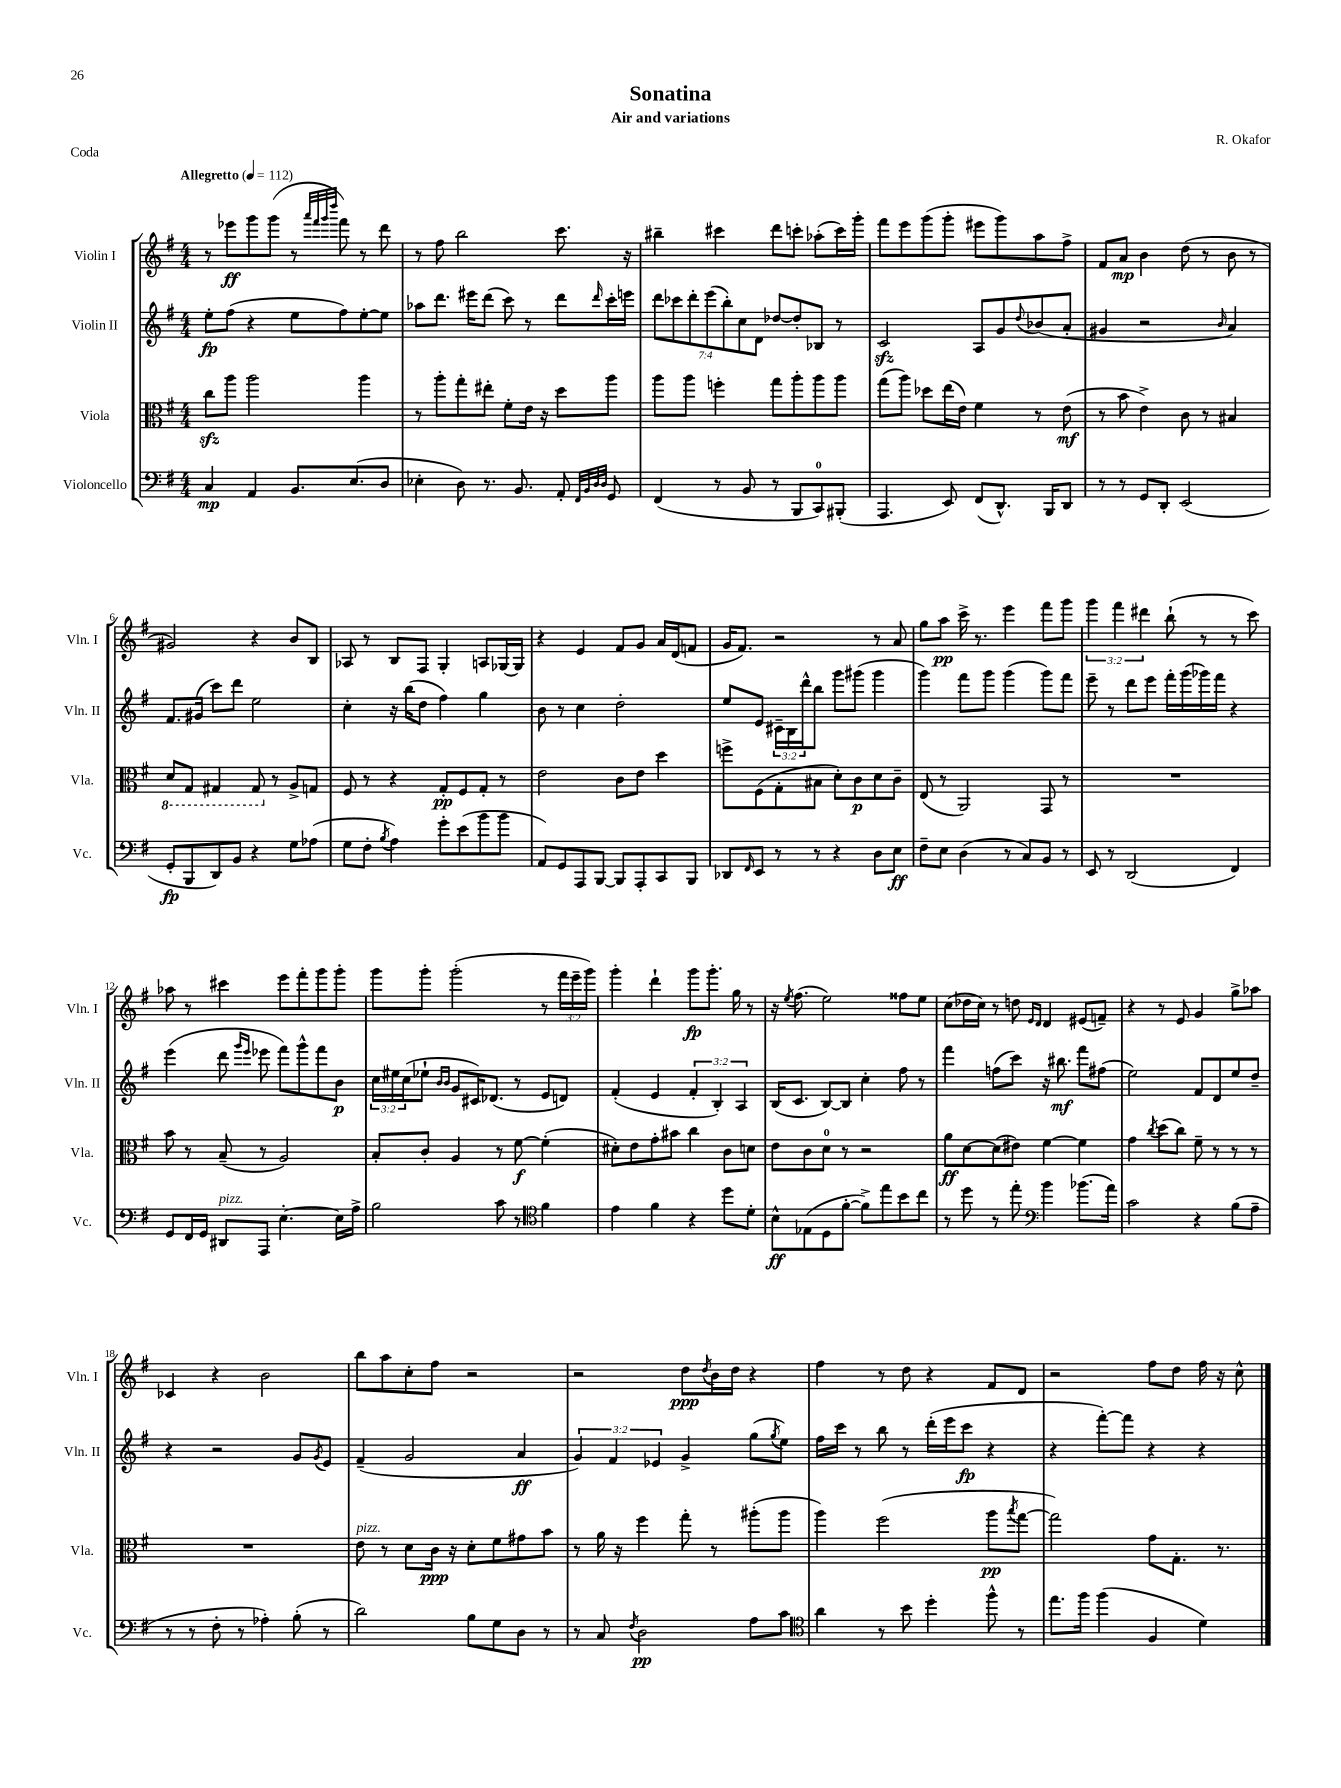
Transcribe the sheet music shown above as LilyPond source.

\header { title = "Sonatina" composer = "R. Okafor" subtitle = "Air and variations" piece = "Coda" }
<<
\new StaffGroup <<
\new Staff = "s0" \with { instrumentName = "Violin I" shortInstrumentName = "Vln. I" } {
    \clef treble \key g \major \numericTimeSignature \time 4/4 \override Staff.TupletNumber.text = #tuplet-number::calc-fraction-text \tempo "Allegretto" 4 = 112
    r8 ees'''8\ff g'''8 g'''8( r8 \grace { a'''32 fis'''32 g'''32 d''''32 } fis'''8) r8 d'''8 |
    r8 fis''8 b''2 c'''8. r16 |
    bis''4-- cis'''4 d'''8 c'''8-. aes''8-.( c'''16) g'''16-. |
    fis'''8 e'''8 g'''8( g'''8-. eis'''8 g'''8) a''8 fis''8-> |
    fis'8 a'8\mp b'4 d''8( r8 b'8 r8 |
    gis'2) r4 b'8 b8 |
    aes8 r8 b8 fis8 g4-. a8 ges16~ ges16 |
    r4 e'4 fis'8 g'8 a'16 d'16( f'8 |
    g'16 fis'8.) r2 r8 a'8 |
    g''8 a''8\pp c'''16-> r8. e'''4 fis'''8 g'''8 |
    \tuplet 3/2 { g'''4 fis'''4 dis'''4 } b''8-!( r8 r8 c'''8) |
    aes''8 r8 cis'''4 e'''8 fis'''8-. g'''8 g'''8-. |
    g'''8 g'''8-. g'''2-.( r8 \tuplet 3/2 { fis'''16 e'''16-- g'''16) } |
    g'''4-. d'''4-! g'''8\fp g'''8.-. g''16 r8 |
    r16 \acciaccatura { e''8 } fis''8.( e''2) fisis''8 e''8 |
    c''8( des''16 c''16) r8 d''8 \grace { e'16 d'16 } d'4 eis'8( f'8--) |
    r4 r8 e'8 g'4 g''8-> aes''8 |
    ces'4 r4 b'2 |
    b''8 a''8 c''8-. fis''8 r2 |
    r2 d''8\ppp \acciaccatura { d''8 } b'16 d''16 r4 |
    fis''4 r8 d''8 r4 fis'8 d'8 |
    r2 fis''8 d''8 fis''16 r16 c''8-^ \bar "|." |
}
\new Staff = "s1" \with { instrumentName = "Violin II" shortInstrumentName = "Vln. II" } {
    \clef treble \key g \major \numericTimeSignature \time 4/4 \override Staff.TupletNumber.text = #tuplet-number::calc-fraction-text
    e''8-.\fp fis''8( r4 e''8 fis''8) e''8~-. e''8 |
    aes''8 d'''8. eis'''16 d'''8( c'''8) r8 d'''8 \grace { d'''16 } c'''16-. e'''16 |
    \tuplet 7/4 { d'''8 ces'''8 d'''8-. e'''8( b''8-.) c''8 d'8 } des''8~ des''8-. bes8 r8 |
    c'2\sfz a8 g'8 \appoggiatura { d''8 } bes'8( a'8-. |
    gis'4 r2 \grace { b'16 } a'4) |
    fis'8. gis'16( c'''8) d'''8 e''2 |
    c''4-. r16 b''16( d''8 fis''4) g''4 |
    b'8 r8 c''4 d''2-. |
    e''8 e'8 \tuplet 3/2 { cis'16-- b16 d'''16-^ } b''8 g'''8 gis'''8( gis'''4 |
    g'''4) fis'''8 g'''8 g'''4( g'''8) fis'''8 |
    e'''8-- r8 d'''8 e'''8 fis'''16-. g'''16( ges'''16) fis'''16 r4 |
    e'''4( d'''8 \grace { g'''16 e'''16 } ees'''8 fis'''8) g'''8-^ fis'''8 b'8\p |
    \tuplet 3/2 { c''16 eis''16 c''16( } ees''8-! \grace { b'16 b'16 } g'8 cis'16) des'8.( r8 e'8 d'8) |
    fis'4-.( e'4 \tuplet 3/2 { fis'4-. b4-.) a4 } |
    b16( c'8. b8~) b8 c''4-. fis''8 r8 |
    fis'''4 f''8( c'''8) r16 bis''8.\mf fis'''8 fis''8( |
    e''2) fis'8 d'8 e''8 d''8-- |
    r4 r2 g'8 \acciaccatura { g'8 } e'8 |
    fis'4--( g'2 a'4\ff |
    \tuplet 3/2 { g'4) fis'4 ees'4 } g'4-> g''8( \acciaccatura { g''8 } e''8) |
    fis''16 c'''16 r8 b''8 r8 d'''16-.( e'''16 c'''8\fp r4 |
    r4 fis'''8~-.) fis'''8 r4 r4 \bar "|." |
}
\new Staff = "s2" \with { instrumentName = "Viola" shortInstrumentName = "Vla." } {
    \clef alto \key g \major \numericTimeSignature \time 4/4
    c''8\sfz a''8 a''2 a''4 |
    r8 a''8-. g''8-. eis''8-. fis'8-. e'16 r16 d''8 a''8 |
    a''8 a''8 f''4-. g''8 a''8-. a''8 a''8 |
    g''8( a''8) des''8 e''16( e'16) fis'4 r8 e'8\mf( |
    r8 b'8 e'4->) c'8 r8 bis4 |
    \ottava #-1 d8 g,8 gis,4 gis,8 \ottava #0 r8 a8-> g!8 |
    fis8 r8 r4 g8-.\pp fis8 g8-. r8 |
    e'2 c'8 e'8 d''4 |
    f''8-> fis8( g8-. bis8 d'8-.) c'8\p d'8 c'8-- |
    e8( r8 a,2) g,8 r8 |
    R1 |
    b'8 r8 b8--( r8 a2) |
    b8-. c'8-. a4 r8 fis'8~\f fis'4-.( |
    dis'8-.) e'8 g'8-. bis'8 c''4 c'8 d'8 |
    e'8 c'8 d'8-0 r8 r2 |
    a'8\ff d'8~ d'8( eis'8) fis'4~ fis'4 |
    g'4 \acciaccatura { c''8 } d''8( c''8) fis'8-- r8 r8 r8 |
    R1 |
    e'8^\markup { \italic "pizz." } r8 d'8 c'16\ppp r16 d'8-. fis'8 gis'8 b'8 |
    r8 a'16 r16 fis''4 g''8-. r8 ais''8-.( ais''8 |
    a''4) fis''2( a''8\pp \acciaccatura { b''8 } g''8~ |
    g''2) g'8 g8.-. r8. \bar "|." |
}
\new Staff = "s3" \with { instrumentName = "Violoncello" shortInstrumentName = "Vc." } {
    \clef bass \key g \major \numericTimeSignature \time 4/4
    c4\mp a,4 b,8. e8.( d8 |
    ees4-. d8) r8. b,8. a,8-. \grace { fis,32 b,32 d32 d32 } g,8 |
    fis,4( r8 b,8 r8 b,,8 c,8-0) bis,,8-.( |
    a,,4. e,8) fis,8( d,8.-^) b,,16 d,8 |
    r8 r8 g,8 d,8-. e,2( |
    g,8-.\fp b,,8 d,8) b,8 r4 g8 aes8( |
    g8 fis8-. \acciaccatura { b8 } a4) g'8-. e'8( b'8 b'8 |
    a,8) g,8 a,,8 b,,8~ b,,8 a,,8-. c,8 b,,8 |
    des,8 \grace { fis,16 } e,8 r8 r8 r4 d8 e8\ff |
    fis8-- e8 d4( r8 c8) b,8 r8 |
    e,8 r8 d,2( fis,4) |
    g,8 fis,16 g,16 dis,8^\markup { \italic "pizz." } a,,8 e4.~-. e16 a16-> |
    b2 c'8 r8 \clef tenor fis'4 |
    e'4 fis'4 r4 d''8 d'8-. |
    b8-^\ff ees8( d8 fis'8~-. fis'8->) e''8 b'8 c''8 |
    r8 d''8 r8 e''8-. \clef bass b'4 bes'8.( a'16) |
    c'2 r4 b8( a8-- |
    r8 r8 fis8-. r8 aes4-.) b8-.( r8 |
    d'2) b8 g8 d8 r8 |
    r8 c8 \acciaccatura { fis8 } d2\pp a8 c'8 |
    \clef tenor a'4 r8 b'8 d''4-. fis''8-^ r8 |
    e''8. fis''16 fis''4( fis4 d'4) \bar "|." |
}
>>
>>
